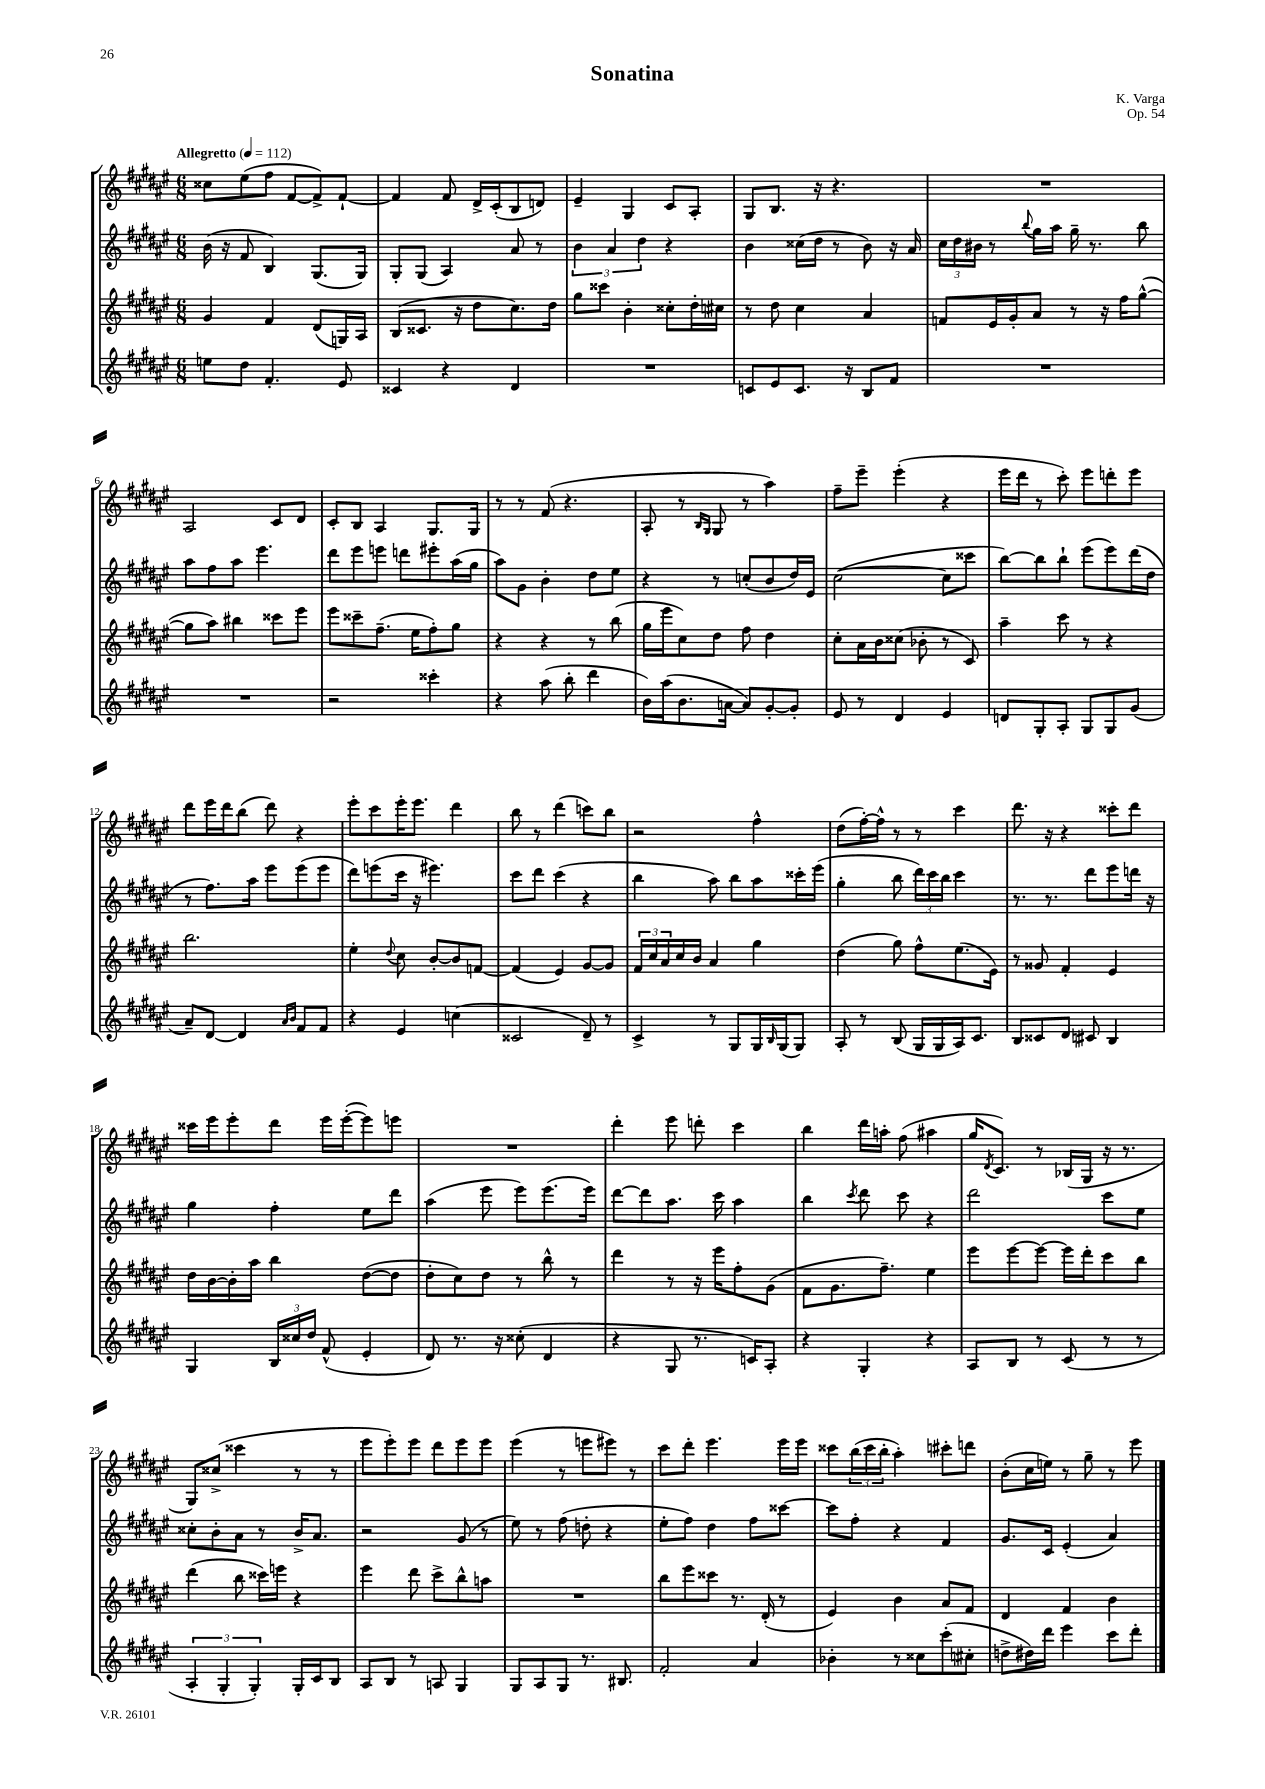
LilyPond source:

\header { title = "Sonatina" composer = "K. Varga" opus = "Op. 54" }
<<
\new StaffGroup <<
\new Staff = "s0" {
    \clef treble \key fis \major \numericTimeSignature \time 6/8 \tempo "Allegretto" 4 = 112
    cisis''8 eis''8( fis''8 fis'8~ fis'8->) fis'8~-! |
    fis'4 fis'8 dis'16-> cis'16-.( b8 d'8) |
    eis'4-- gis4 cis'8 ais8-. |
    gis8 b8. r16 r4. |
    R2. |
    ais2 cis'8 dis'8 |
    cis'8-. b8 ais4 gis8. gis16 |
    r8 r8 fis'8( r4. |
    ais8-. r8 \grace { b16 gis16 } gis8 r8 ais''4) |
    fis''8-- eis'''8-- eis'''4-.( r4 |
    eis'''16 dis'''16 r8 cis'''8-.) eis'''8 d'''8-. eis'''8 |
    dis'''8 eis'''16 dis'''16 b''8( dis'''8) r4 |
    eis'''8-. cis'''8 eis'''16-. eis'''8. dis'''4 |
    b''8 r8 dis'''4( c'''8) b''8 |
    r2 fis''4-^ |
    dis''8( fis''16~-.) fis''16-^ r8 r8 cis'''4 |
    dis'''8. r16 r4 cisis'''8-. dis'''8 |
    cisis'''16 eis'''16 eis'''8-. dis'''8 eis'''16 eis'''16~-.( eis'''8) e'''8 |
    R2. |
    dis'''4-. eis'''8 d'''8-. cis'''4 |
    b''4 dis'''16 a''16-. fis''8( ais''4 |
    gis''16 \acciaccatura { dis'8 } cis'8.) r8 bes16( gis16 r16 r8. |
    gis8) cisis''8->( cisis'''4 r8 r8 |
    eis'''8 eis'''8-.) eis'''8 dis'''8 eis'''8 eis'''8 |
    eis'''4( r8 e'''8 eis'''8) r8 |
    cis'''8 dis'''8-. eis'''4. eis'''16 eis'''16 |
    cisis'''8 \tuplet 3/2 { b''16( cisis'''16 b''16-. } ais''4-.) cis'''8-. d'''8 |
    b'8-.( cis''16 e''16) r8 gis''8-- r8 eis'''8 \bar "|." |
}
\new Staff = "s1" {
    \clef treble \key fis \major \numericTimeSignature \time 6/8
    b'16( r16 fis'8 b4) gis8.( gis16) |
    gis8-. gis8( ais4) ais'8 r8 |
    \tuplet 3/2 { b'4 ais'4 dis''4 } r4 |
    b'4 cisis''16( dis''16 r8 b'8) r16 ais'16 |
    \tuplet 3/2 { cis''16 dis''16 bis'16 } r8 \appoggiatura { b''8 } gis''16 ais''16 gis''16-- r8. b''8 |
    ais''8 fis''8 ais''8 eis'''4. |
    dis'''8 eis'''8 e'''8 d'''8 eis'''8-. ais''16( gis''16 |
    ais''8) gis'8 b'4-. dis''8 eis''8 |
    r4 r8 c''8-.( b'8 dis''16) eis'16 |
    cis''2~( cis''8 cisis'''8 |
    b''8~) b''8 b''8-! eis'''8( eis'''8) dis'''16( dis''16 |
    r8 fis''8.) ais''16 eis'''8 eis'''8( eis'''8 |
    dis'''8) e'''8( cis'''16 r16 eis'''4.) |
    cis'''8 dis'''8 cis'''4( r4 |
    b''4 ais''8) b''8 ais''8 cisis'''16-. eis'''16( |
    gis''4-. b''8 \tuplet 3/2 { dis'''16) cis'''16 b''16 } cis'''4 |
    r8. r8. dis'''8 eis'''8 d'''16 r16 |
    gis''4 fis''4-. eis''8 dis'''8 |
    ais''4( eis'''8 eis'''8) eis'''8.( eis'''16) |
    dis'''8~ dis'''8 ais''8. cis'''16 ais''4 |
    b''4 \acciaccatura { cis'''8 } dis'''8 cis'''8 r4 |
    dis'''2 cis'''8 eis''8 |
    cisis''8-. b'8-. ais'8 r8 b'16-> ais'8. |
    r2 gis'8( r8 |
    eis''8) r8 fis''8( d''8-. r4 |
    eis''8-. fis''8) dis''4 fis''8 cisis'''8~ |
    cisis'''8 fis''8-. r4 fis'4 |
    gis'8. cis'16 eis'4-.( ais'4) \bar "|." |
}
\new Staff = "s2" {
    \clef treble \key fis \major \numericTimeSignature \time 6/8
    gis'4 fis'4 dis'8( g16) ais16 |
    b8( cisis'8. r16 dis''8 cis''8.) dis''16 |
    gis''8 cisis'''8 b'4-. cisis''8-. dis''16-. cis''16 |
    r8 dis''8 cis''4 ais'4 |
    f'8 eis'16 gis'16-. ais'8 r8 r16 fis''16 gis''8~-^( |
    gis''8 ais''8) bis''4 cisis'''8 eis'''8 |
    eis'''8 cisis'''8-- fis''8.--( eis''16 fis''8-.) gis''8 |
    r4 r4 r8 b''8( |
    gis''16 eis'''16 cis''8) dis''8 fis''8 dis''4 |
    cis''8-. ais'16 b'16 cisis''8( bes'8-. r8 cis'8) |
    ais''4-- cis'''8 r8 r4 |
    b''2. |
    eis''4-. \appoggiatura { dis''8 } cis''8 b'8~-. b'8 f'8~ |
    f'4( eis'4) gis'8~ gis'8 |
    \tuplet 3/2 { fis'16 cis''16 ais'16 } cis''16 b'16 ais'4 gis''4 |
    dis''4( gis''8) fis''8-^ eis''8.( eis'16) |
    r8 gisis'8 fis'4-. eis'4 |
    dis''16 b'16~ b'16-. ais''16 b''4 dis''8~( dis''8 |
    dis''8-. cis''8) dis''8 r8 b''8-^ r8 |
    dis'''4 r8 r16 eis'''16 fis''8-. gis'8( |
    fis'8 gis'8. fis''8.--) eis''4 |
    eis'''8 eis'''8~ eis'''8~ eis'''16 dis'''16-. cis'''8 b''8 |
    dis'''4( b''8 cisis'''16) e'''16 r4 |
    eis'''4 dis'''8 cis'''8-> b''8-^ a''8 |
    R2. |
    b''8 eis'''8 cisis'''8 r8. dis'16-.( r8 |
    eis'4) b'4 ais'8 fis'8 |
    dis'4 fis'4 b'4 \bar "|." |
}
\new Staff = "s3" {
    \clef treble \key fis \major \numericTimeSignature \time 6/8
    e''8 dis''8 fis'4.-. eis'8 |
    cisis'4 r4 dis'4 |
    R2. |
    c'8 eis'8 c'8. r16 b8 fis'8 |
    R2. |
    R2. |
    r2 cisis'''4-. |
    r4 ais''8( b''8-. dis'''4 |
    b'16) ais''16( b'8. a'16~ a'8) gis'8~-. gis'8-. |
    eis'8 r8 dis'4 eis'4 |
    d'8 gis8-. ais8-. gis8 gis8 gis'8( |
    ais'8--) dis'8~ dis'4 \grace { ais'16 b'16 } fis'8 fis'8 |
    r4 eis'4 c''4( |
    cisis'2 dis'8--) r8 |
    cis'4-> r8 gis8 gis16 \grace { b16 } gis16( gis8) |
    ais8-. r8 b8( gis16 gis16 ais16) cis'8. |
    b8 cisis'8 dis'8 cis'8 b4 |
    gis4 \tuplet 3/2 { b16 cisis''16 dis''16 } fis'8-^( eis'4-. |
    dis'8) r8. r16 cisis''8-.( dis'4 |
    r4 gis8 r8. c'16) ais8-. |
    r4 gis4-. r4 |
    ais8 b8 r8 cis'8( r8 r8 |
    \tuplet 3/2 { ais4-. gis4-. gis4-.) } gis16-. cis'16 b8 |
    ais8 b8 r8 a8 gis4 |
    gis8 ais8 gis8 r8. bis8. |
    fis'2-. ais'4 |
    bes'4-. r8 cisis''8 cis'''8-.( cis''8-. |
    d''8-> dis''16) dis'''16 eis'''4 cis'''8 dis'''8-. \bar "|." |
}
>>
>>
